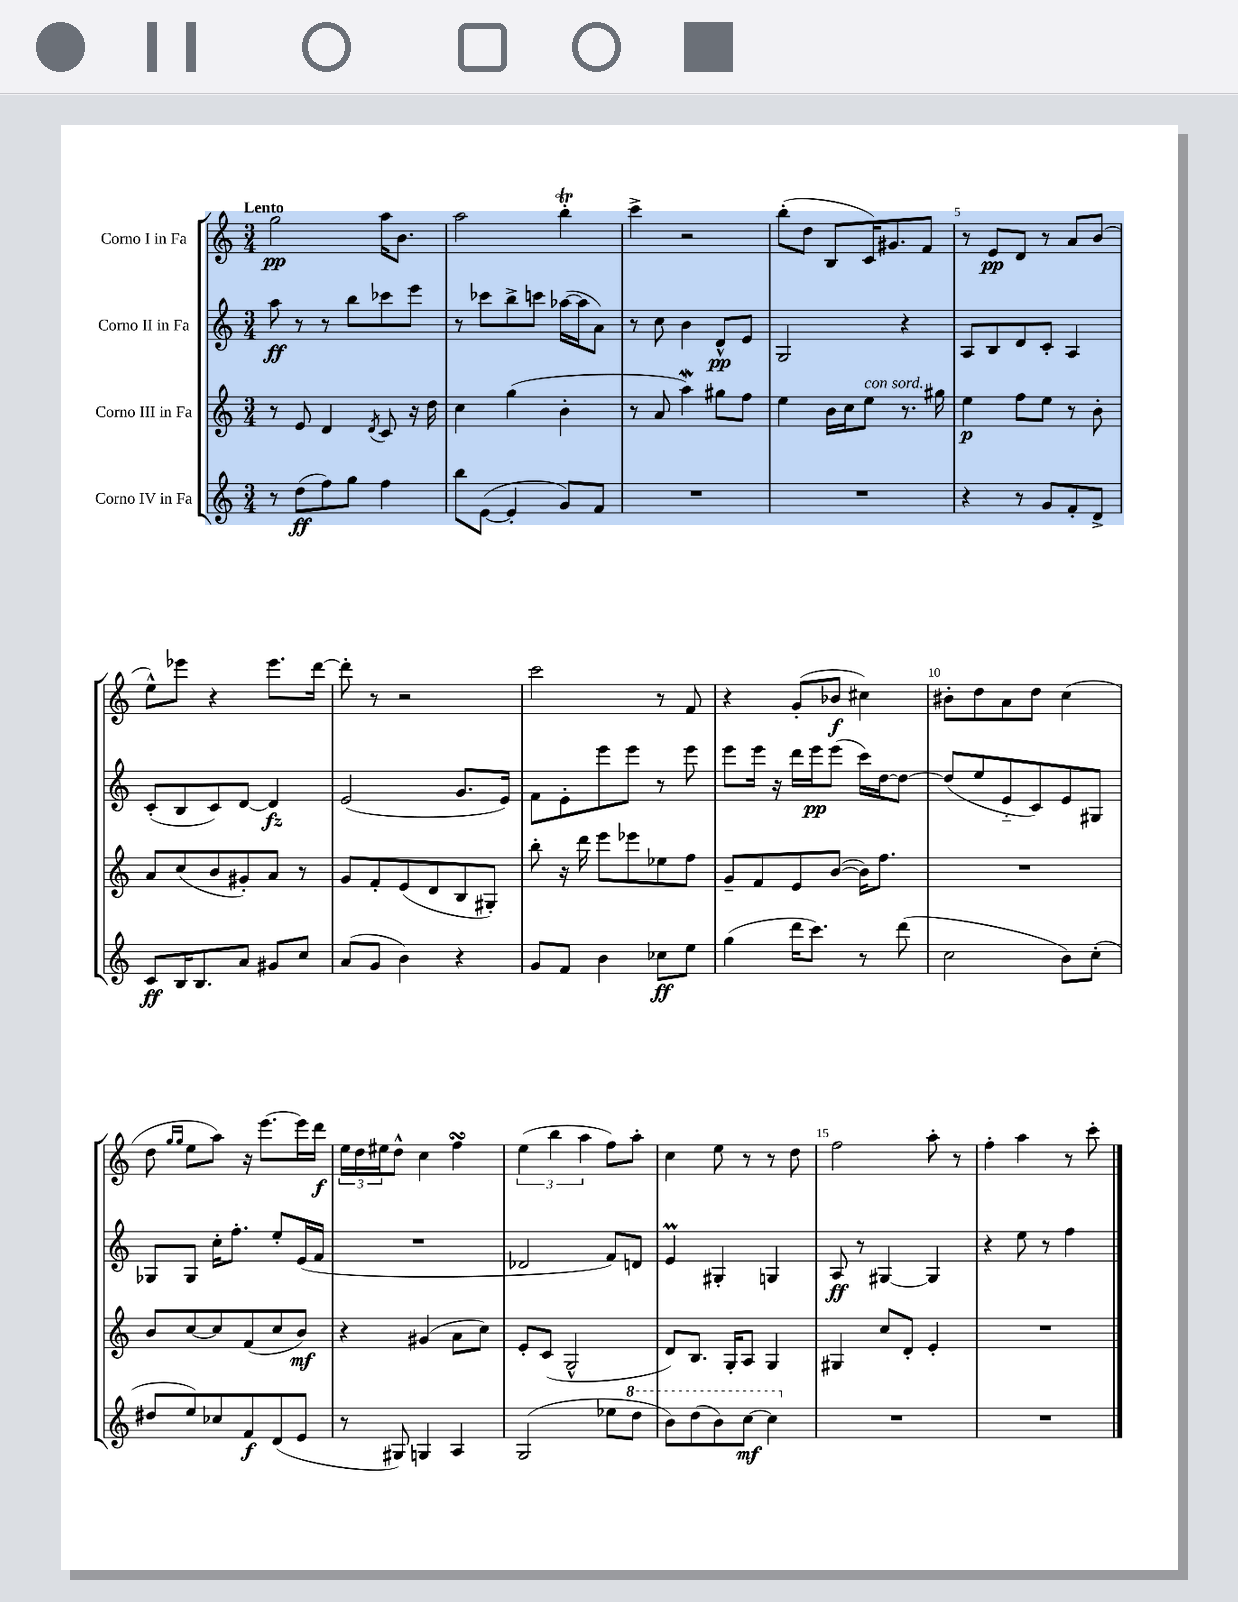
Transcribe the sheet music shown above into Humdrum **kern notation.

**kern	**kern	**kern	**kern
*staff4	*staff3	*staff2	*staff1
*clefG2	*clefG2	*clefG2	*clefG2
*k[]	*k[]	*k[]	*k[]
*M3/4	*M3/4	*M3/4	*M3/4
8r	8r	8aa	2gg
(8dd	8e	8r	.
8ff)	4d	8r	.
8gg	.	8bb	.
.	8qd	.	.
4ff	8c	8ccc-	16aa
.	.	.	8.b
.	16r	8eee	.
.	16dd	.	.
=	=	=	=
8bb	4cc	8r	2aa
([8e	.	8ccc-	.
4e']	(4gg	8bb^	.
.	.	8ccc	.
8g)	4b'	([16aa-	4bb'
.	.	16aa-]	.
8f	.	8a)	.
=	=	=	=
2.r	8r	8r	4ccc^
.	8a	8cc	.
.	4aa)	4b	2r
.	8gg#	8d^^	.
.	8ff	8e	.
=	=	=	=
2.r	4ee	2G	(8bb'
.	.	.	8dd
.	16b	.	8B
.	16cc	.	.
.	8ee	.	16c)
.	.	.	8.g#
.	8.r	4r	.
.	.	.	8f
.	16gg#	.	.
=	=	=	=
4r	4ee	8A	8r
.	.	8B	8e
8r	8ff	8d	8d
8g	8ee	8c'	8r
8f'	8r	4A	8a
8d^	8b'	.	(8b
=	=	=	=
8c	8a	(8c'	8ee^^)
16B	(8cc	8B	8eee-
8.B	.	.	.
.	8b	8c)	4r
8a	8g#')	[8d	.
8g#	8a	4d]	8.eee-
8cc	8r	.	.
.	.	.	[16ddd
=	=	=	=
(8a	8g	(2e	8ddd']
8g	8f'	.	8r
4b)	(8e	.	2r
.	8d	.	.
4r	8B	8.g	.
.	8G#')	.	.
.	.	16e)	.
=	=	=	=
8g	8bb'	8f	2ccc
8f	16r	8e'	.
.	16ddd	.	.
4b	8eee	8eee	.
.	8eee-	8eee	.
8cc-	8ee-	8r	8r
8ee	8ff	8eee	8f
=	=	=	=
(4gg	8g~	8eee	4r
.	8f	16eee	.
.	.	16r	.
16ddd	8e	16ddd	(8g'
8.ccc)	.	16eee	.
.	([8b	(8eee	8b-
8r	16b])	16ccc)	4cc#)
.	8.ff	[16dd	.
(8ddd	.	8dd_	.
=	=	=	=
2cc	2.r	(8dd]	8b#'
.	.	8ee	8dd
.	.	8e'~	8a
.	.	8c)	8dd
8b)	.	8e	(4cc
(8cc'	.	8G#	.
=	=	=	=
8dd#	8b	8G-	8dd
.	.	.	16qqgg
.	.	.	16qqgg
8ee)	[8cc	8G-	8ee
8cc-	8cc]	16cc'	8aa)
.	.	8.ff'	.
8f	(8f	.	16r
.	.	.	[8.eee
(8d	8cc	8ee'	.
8e	8b)	(16e	16eee]
.	.	16f	16ddd
=	=	=	=
8r	4r	2.r	24ee
.	.	.	24dd
.	.	.	24ee#
8G#)	.	.	8dd^^
4G	(4g#	.	4cc
4A	8a	.	4ff
.	8cc)	.	.
=	=	=	=
(2G	8e'	2d-	(6ee
.	(8c	.	.
.	.	.	6bb
.	2G^^	.	.
.	.	.	6aa
8ee-	.	8f)	8ff)
8ddd	.	8d	8aa'
=	=	=	=
8bb)	8d)	4e	4cc
(8ddd	8.B	.	.
8bb)	.	4G#'	8ee
.	16G'	.	.
[8ccc	8A	.	8r
4ccc]	4G	4G	8r
.	.	.	8dd
=	=	=	=
2.r	4G#	8A	2ff
.	.	8r	.
.	8cc	[4G#	.
.	8d'	.	.
.	4e'	4G#]	8aa'
.	.	.	8r
=	=	=	=
2.r	2.r	4r	4ff'
.	.	8ee	4aa
.	.	8r	.
.	.	4ff	8r
.	.	.	8ccc'
==	==	==	==
*-	*-	*-	*-
